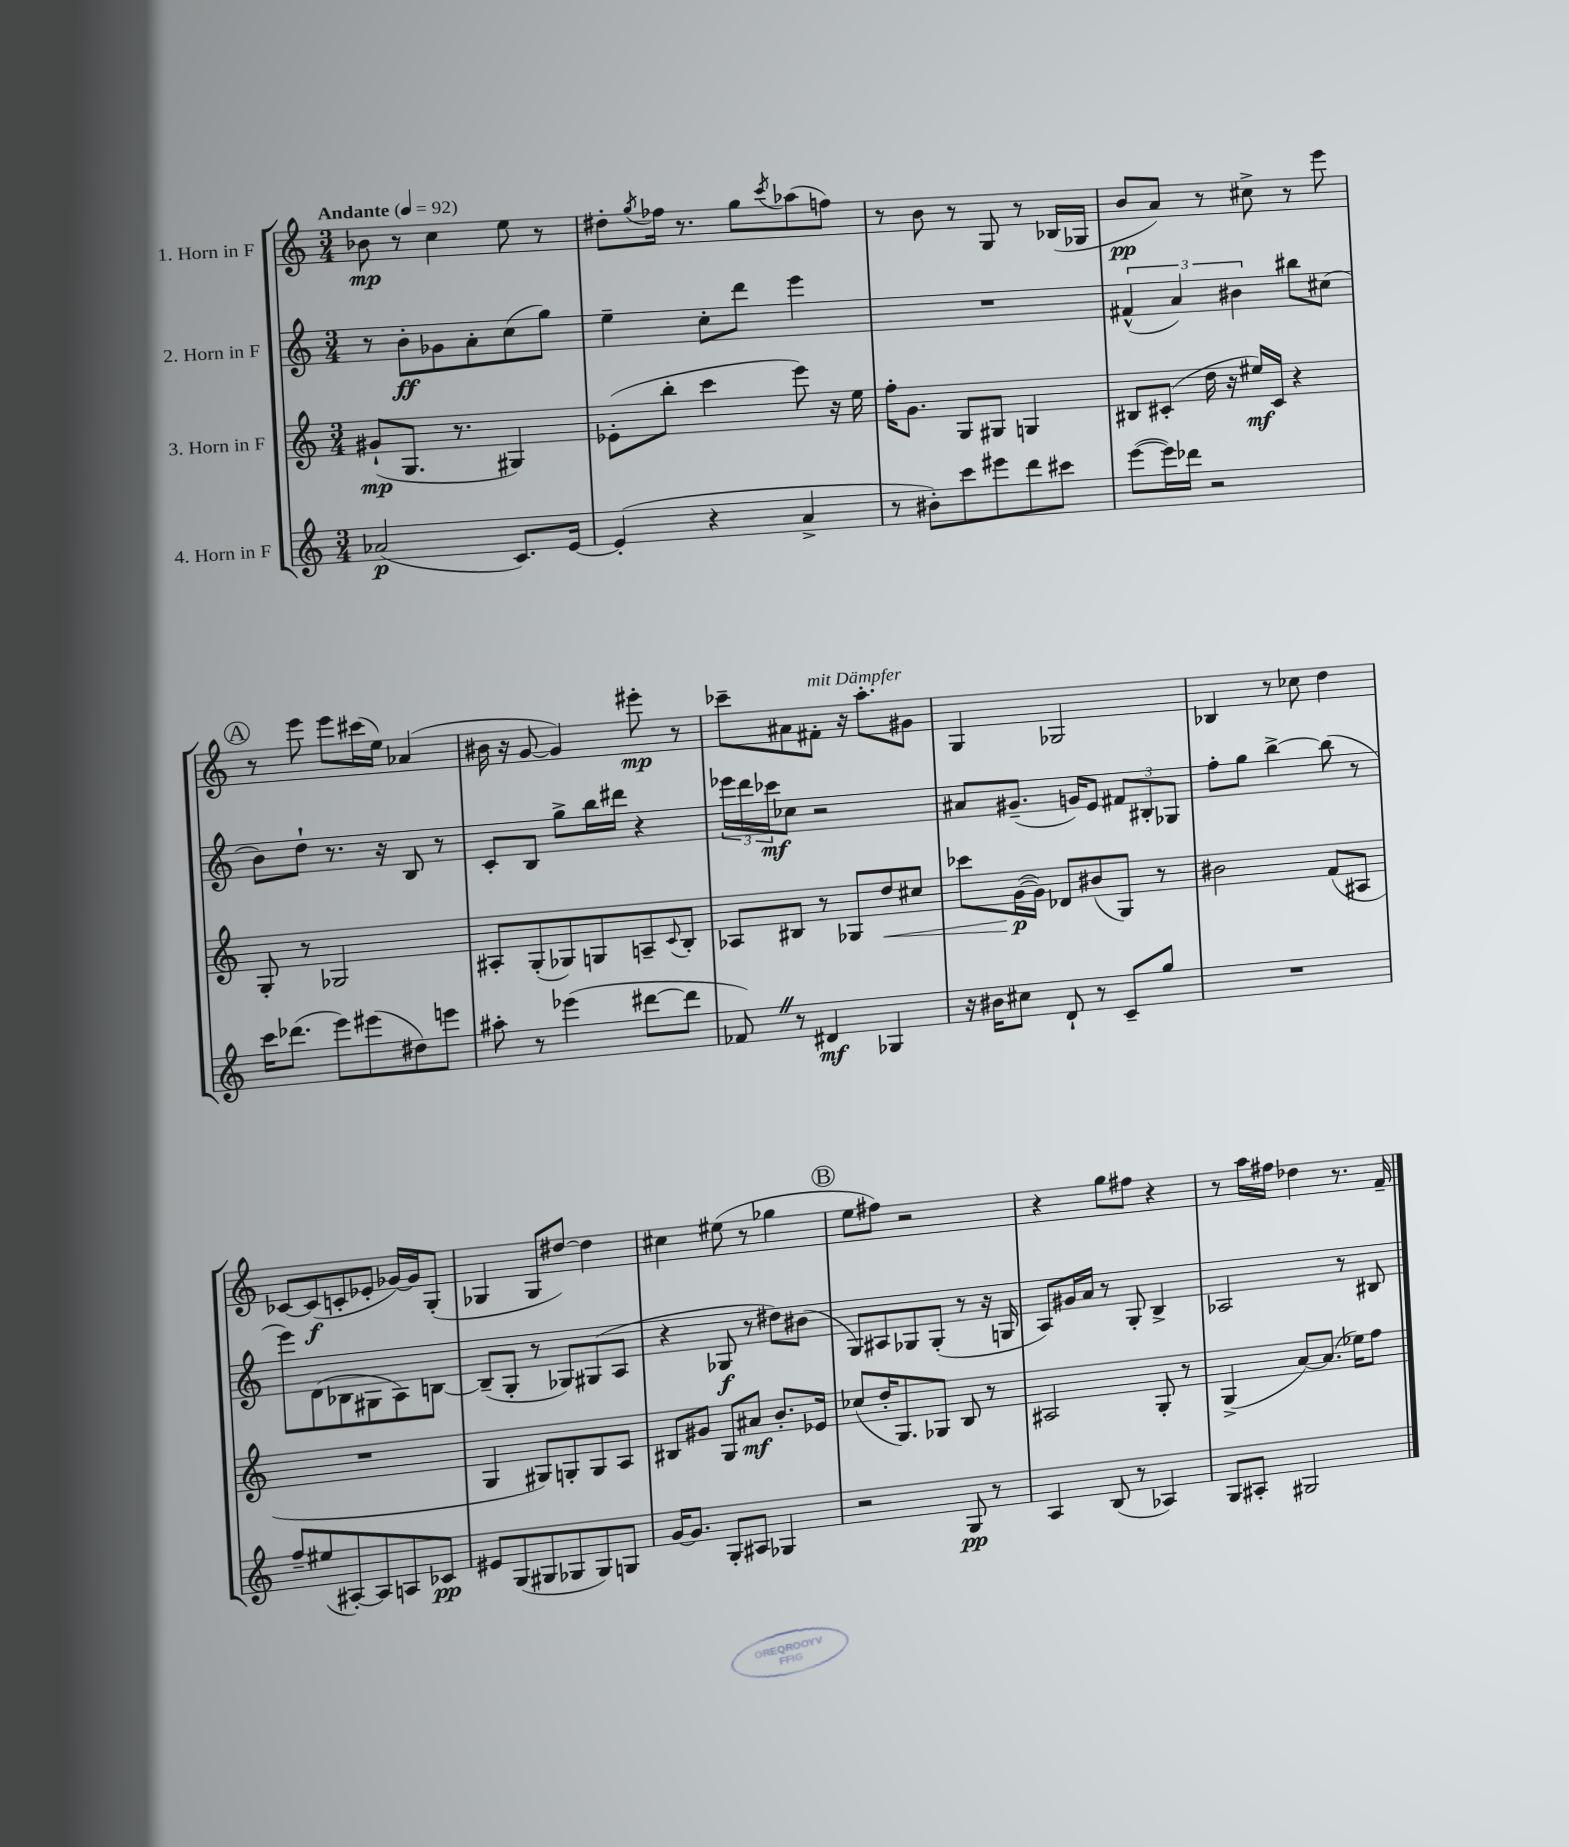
<<
\new StaffGroup <<
\new Staff = "s0" \with { instrumentName = "1. Horn in F" } {
    \clef treble \key c \major \numericTimeSignature \time 3/4 \tempo "Andante" 4 = 92
    bes'8\mp r8 c''4 e''8 r8 |
    dis''8-. \acciaccatura { g''8 } fes''16 r8. g''8 \acciaccatura { c'''8 } aes''8( f''8) |
    r8 b'8 r8 g8 r8 bes16( ges16 |
    b'8\pp a'8) r8 cis''8-> r8 e'''8 |
    \mark \markup { \circle "A" } r8 e'''8 e'''8 cis'''16( e''16) aes'4( |
    bis'16 r16 g'8~ g'4) eis'''8-.\mp r8 |
    ces'''8-- ais'8 fis'8-.^\markup { \italic "mit Dämpfer" } r16 a''8.-. gis'8 |
    g4 ges2 |
    bes4 r8 ces''8 d''4 |
    ces'8~ ces'8\f( c'8-. ees'8-. ges'16~) ges'16 g8-.( |
    ges4 ges8 dis''8~) dis''4 |
    cis''4 eis''8( r8 ges''4 |
    \mark \markup { \circle "B" } e''8 fis''8) r2 |
    r4 g''8 fis''8 r4 |
    r8 a''16 fis''16 des''4 r8. f'16-- \bar "|." |
}
\new Staff = "s1" \with { instrumentName = "2. Horn in F" } {
    \clef treble \key c \major \numericTimeSignature \time 3/4
    r8 b'8-.\ff ges'8 a'8-. c''8( g''8) |
    e''4-- c''8-. d'''8 e'''4 |
    R2. |
    \tuplet 3/2 { fis'4-^( a'4) bis'4 } bis''8 cis''8( |
    \mark \markup { \circle "A" } b'8) d''8-! r8. r16 b8 r8 |
    c'8-. b8 g''8-> b''16 dis'''16 r4 |
    \tuplet 3/2 { ees'''16 d'''16 ces'''16\mf } ces''8 r2 |
    ais'8 gis'8.--( g'16) e'8 \tuplet 3/2 { fis'8 bis8-. ges8 } |
    f''8-. g''8 b''4~-> b''8( r8 |
    e'''8) d'8( bes8 gis8 a8) b8~ |
    b8--( g8-. r8 ges8) gis8( a8 |
    r4 ges8\f r8 dis''8) bis'8( |
    \mark \markup { \circle "B" } g8) ais8 ges8 ges8-.( r8 r16 g16 |
    a8) gis'16 a'16 r8 g8-. b4-> |
    aes2 r8 bis8 \bar "|." |
}
\new Staff = "s2" \with { instrumentName = "3. Horn in F" } {
    \clef treble \key c \major \numericTimeSignature \time 3/4
    gis'8-!\mp( g8. r8. gis4) |
    ees'8-.( b''8-. c'''4 e'''8) r16 e''16 |
    f''16-. g'8. g8 gis8 g4 |
    bis8 cis'8-.( d''16 r16 eis''16\mf) cis'16 r4 |
    \mark \markup { \circle "A" } g8-. r8 ges2 |
    ais8-. g8-.( ges8) g8 a8-- \appoggiatura { c'8 } b8-. |
    aes8 bis8 r8 ges8 d''8\< cis''8 |
    ces'''8 g'16~\p\!( g'16) des'8 bis'8( g8) r8 |
    bis'2 f'8( ais8 |
    R2. |
    g4 gis8) g8-. g8 a8 |
    bis8 gis'8 g8 ais'8\mf b'8.-. ees'16 |
    \mark \markup { \circle "B" } ces''8( d''16-. g8.) ges8 b8 r8 |
    ais2 g8-. r8 |
    g4->( a'8~) a'8.( ees''16) f''8 \bar "|." |
}
\new Staff = "s3" \with { instrumentName = "4. Horn in F" } {
    \clef treble \key c \major \numericTimeSignature \time 3/4
    aes'2\p( c'8.) e'16~ |
    e'4-.( r4 a'4-> |
    r8 bis'8-.) c'''8 eis'''8 d'''8 cis'''8 |
    e'''8~( e'''16) des'''16 r2 |
    \mark \markup { \circle "A" } c'''16 des'''8.( e'''8) eis'''8( dis''8) e'''8 |
    ais''8-. r8 ees'''4( dis'''8~ dis'''8 |
    fes'8) \once \override BreathingSign.text = \markup { \musicglyph "scripts.caesura.straight" } \breathe r8 dis'4\mf ges4 |
    r16 bis'16 cis''8 d'8-! r8 c'8-- g''8 |
    R2. |
    f''8-- eis''8( ais8~-.) ais8 a8 ces'8\pp |
    eis'8 g8( gis8 ges8 ges8) g8 |
    g'16~ g'8. g8-. ais8 ges4 |
    \mark \markup { \circle "B" } r2 g8\pp r8 |
    a4 b8( r8 aes4) |
    g8 ais8-. gis2 \bar "|." |
}
>>
>>
\layout { \context { \Score \remove "Bar_number_engraver" } }
